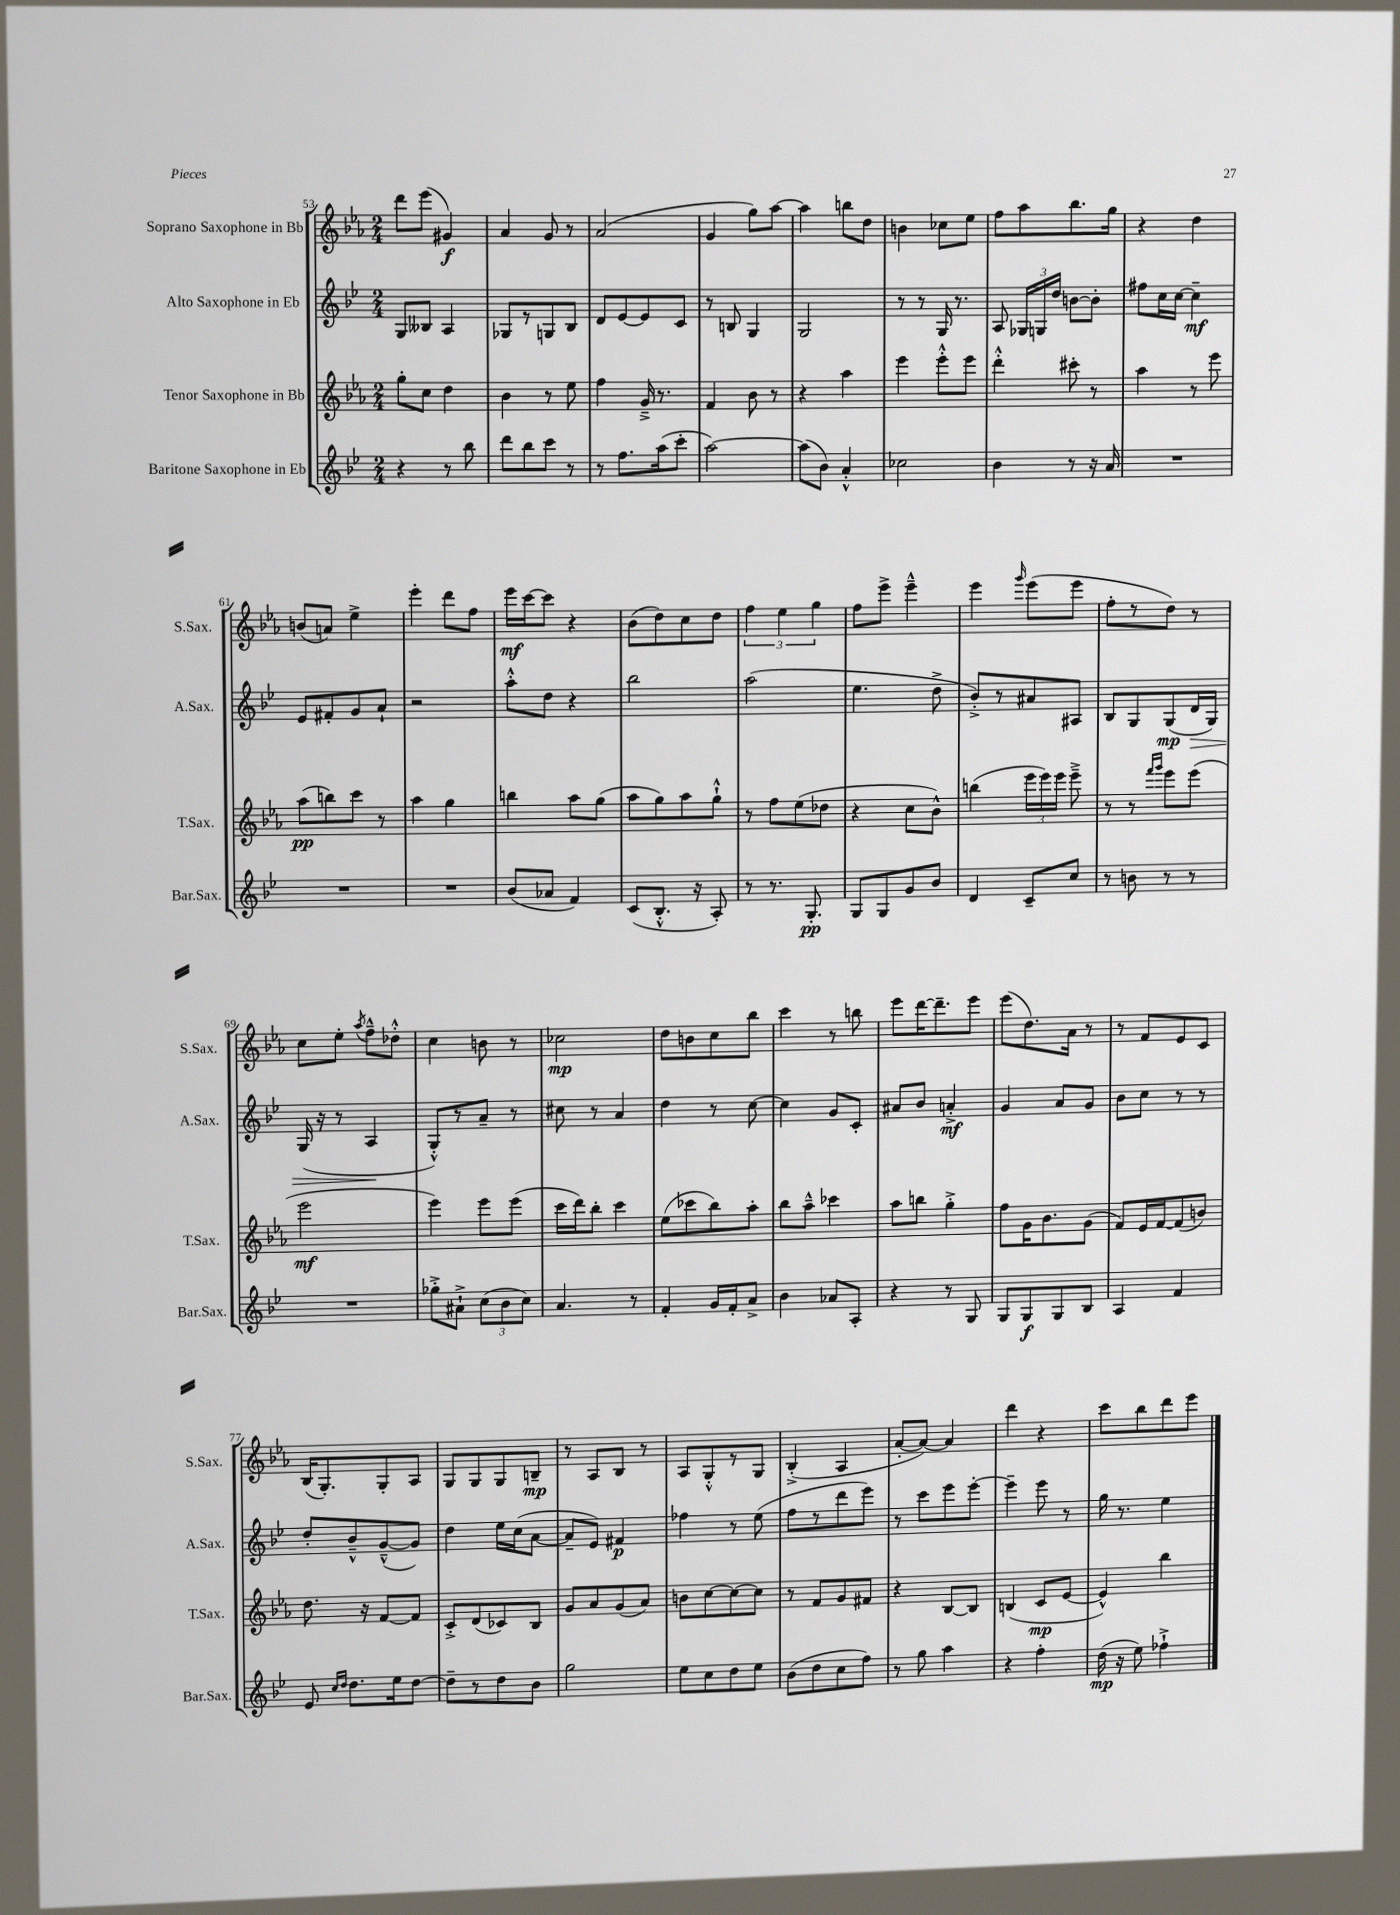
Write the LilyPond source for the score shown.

<<
\new StaffGroup <<
\new Staff = "s0" \with { instrumentName = "Soprano Saxophone in Bb" shortInstrumentName = "S.Sax." } {
    \clef treble \key ees \major \numericTimeSignature \time 2/4
    \autoBeamOff d'''8[ ees'''8]( gis'4\f) |
    aes'4 g'8 r8 |
    aes'2( |
    g'4 g''8[) aes''8]~ |
    aes''4 b''8[ d''8] |
    b'4 ces''8[ ees''8] |
    f''8[ aes''8 bes''8. g''16] |
    r4 d''4 |
    b'8[( a'8]) ees''4-> |
    ees'''4-. d'''8[ f''8] |
    ees'''16[\mf c'''16~ c'''8] r4 |
    bes'8[( d''8) c''8 d''8] |
    \tuplet 3/2 { f''4 ees''4 g''4 } |
    f''8[ ees'''8]-> ees'''4---^ |
    ees'''4 \grace { g'''16 } ees'''8[( ees'''8] |
    f''8[-. r8 d''8]) r8 |
    c''8[ ees''8]-. \acciaccatura { aes''8 } f''8[---^ des''8]-.-^ |
    c''4 b'8 r8 |
    ces''2\mp |
    d''8[ b'8 c''8 bes''8] |
    c'''4 r8 b''8 |
    ees'''8[ d'''16~ d'''8.-- ees'''8] |
    ees'''8[( d''8.) aes'16] r8 |
    r8 f'8[ ees'8 c'8] |
    bes16[( g8.-.) g8-. aes8] |
    g8[ g8 g8 b8]--\mp |
    r8 aes8[ bes8] r8 |
    aes8[ g8-.-^ r8 g8] |
    bes4-.->( aes4 |
    aes'8[~-. aes'8]~) aes'4 |
    d'''4 r4 |
    c'''8[ bes''8 d'''8 ees'''8] \bar "|." |
}
\new Staff = "s1" \with { instrumentName = "Alto Saxophone in Eb" shortInstrumentName = "A.Sax." } {
    \clef treble \key bes \major \numericTimeSignature \time 2/4
    \autoBeamOff g8[ beses8] a4 |
    ges8[ r8 g8 bes8] |
    d'8[ ees'8~ ees'8 c'8] |
    r8 b8 g4 |
    g2 |
    r8 r8 g16 r8. |
    a8 \tuplet 3/2 { ges16[ g16 d''16] } b'8[~ b'8]-. |
    fis''8[ c''16 c''16]~ c''4--\mf |
    ees'8[ fis'8-. g'8 a'8]-! |
    r2 |
    a''8[-.-^ d''8] r4 |
    bes''2 |
    a''2( |
    ees''4. d''8-> |
    bes'8[-.->) r8 ais'8 ais8] |
    bes8[ g8 g8\mp( d'16\> g16]) |
    g16( r16 r8 a4\! |
    g8[-.-^) r8 a'8]-- r8 |
    cis''8 r8 a'4 |
    d''4 r8 c''8~ |
    c''4 g'8[ c'8]-. |
    ais'8[ bes'8] a'4-.->\mf |
    g'4 a'8[ g'8] |
    bes'8[ c''8] r8 r8 |
    d''8[-. bes'8---^ g'8~---^( g'8]) |
    d''4 ees''16[ c''16( a'8]~ |
    a'8[-- ees'8]) fis'4\p |
    fes''4 r8 ees''8( |
    f''8[ r8 d'''8 ees'''8]) |
    r8 c'''8[ ees'''8 ees'''8]~-. |
    ees'''4-- ees'''8 r8 |
    g''16 r8. ees''4 \bar "|." |
}
\new Staff = "s2" \with { instrumentName = "Tenor Saxophone in Bb" shortInstrumentName = "T.Sax." } {
    \clef treble \key ees \major \numericTimeSignature \time 2/4
    \autoBeamOff g''8[-. c''8] d''4 |
    bes'4 r8 ees''8 |
    f''4 g'16---> r8. |
    f'4 bes'8 r8 |
    r4 aes''4 |
    ees'''4 ees'''8[-.-^ ees'''8] |
    d'''4-.-^ cis'''8-. r8 |
    aes''4 r8 ees'''8 |
    aes''8[\pp( b''8) c'''8] r8 |
    aes''4 g''4 |
    b''4 aes''8[ g''8]( |
    aes''8[ g''8) aes''8 g''8]-!-^ |
    r8 f''8[ ees''8( des''8] |
    r4 c''8[ bes'8]-^) |
    b''4( \tuplet 3/2 { ees'''16[ ees'''16) ees'''16] } ees'''8---> |
    r8 r8 \grace { f'''16[ g'''16] } ees'''8[ ees'''8]( |
    ees'''2\mf |
    ees'''4) ees'''8[ ees'''8]( |
    c'''16[ d'''16) bes''8]-. c'''4 |
    ees''8[( ces'''8 bes''8) aes''8]-. |
    bes''8[ aes''8]---^ ces'''4 |
    aes''8[ b''8] g''4-.-> |
    f''8[ g'16 bes'8. g'8]( |
    f'8[) ees'16 f'16~ f'8( b'8]) |
    d''8. r16 f'8[~ f'8] |
    c'8[-.-> d'8( ces'8) bes8] |
    g'8[ aes'8 g'8( aes'8]) |
    b'8[ c''8~ c''8~ c''8] |
    r8 f'8[ g'8 fis'8] |
    r4 bes8[~ bes8] |
    b4( c'8[\mp ees'8]~ |
    ees'4-^) bes''4 \bar "|." |
}
\new Staff = "s3" \with { instrumentName = "Baritone Saxophone in Eb" shortInstrumentName = "Bar.Sax." } {
    \clef treble \key bes \major \numericTimeSignature \time 2/4
    \autoBeamOff r4 r8 bes''8 |
    d'''8[ bes''8 c'''8] r8 |
    r8 f''8.[ a''16( c'''8]-. |
    a''2~) |
    a''8[( bes'8]) a'4-.-^ |
    ces''2 |
    bes'4 r8 r16 a'16 |
    R2 |
    R2 |
    R2 |
    bes'8[( aes'8] f'4) |
    c'8[( bes8.]-.-^ r16 a8-.) |
    r8 r8. g8.-.\pp |
    g8[ g8 g'8 bes'8] |
    d'4 c'8[-- c''8] |
    r8 b'8 r8 r8 |
    R2 |
    ges''8[-.-> ais'8]-!-> \tuplet 3/2 { c''8[( bes'8 c''8]) } |
    a'4. r8 |
    f'4-. g'16[ f'16-. a'8]-> |
    bes'4 aes'8[ a8]-. |
    r4 r8 g8 |
    g8[ g8\f g8 bes8] |
    a4 f'4 |
    ees'8 \grace { c''16[ d''16] } d''8.[ ees''16 d''8]~ |
    d''8[-- r8 d''8 bes'8] |
    g''2 |
    ees''8[ c''8 d''8 ees''8] |
    bes'8[( d''8 c''8 f''8]) |
    r8 g''8 a''4 |
    r4 f''4-. |
    d''16\mp( r16 ees''8) fes''4-!-> \bar "|." |
}
>>
>>
\layout { \context { \Score currentBarNumber = #53 } }
